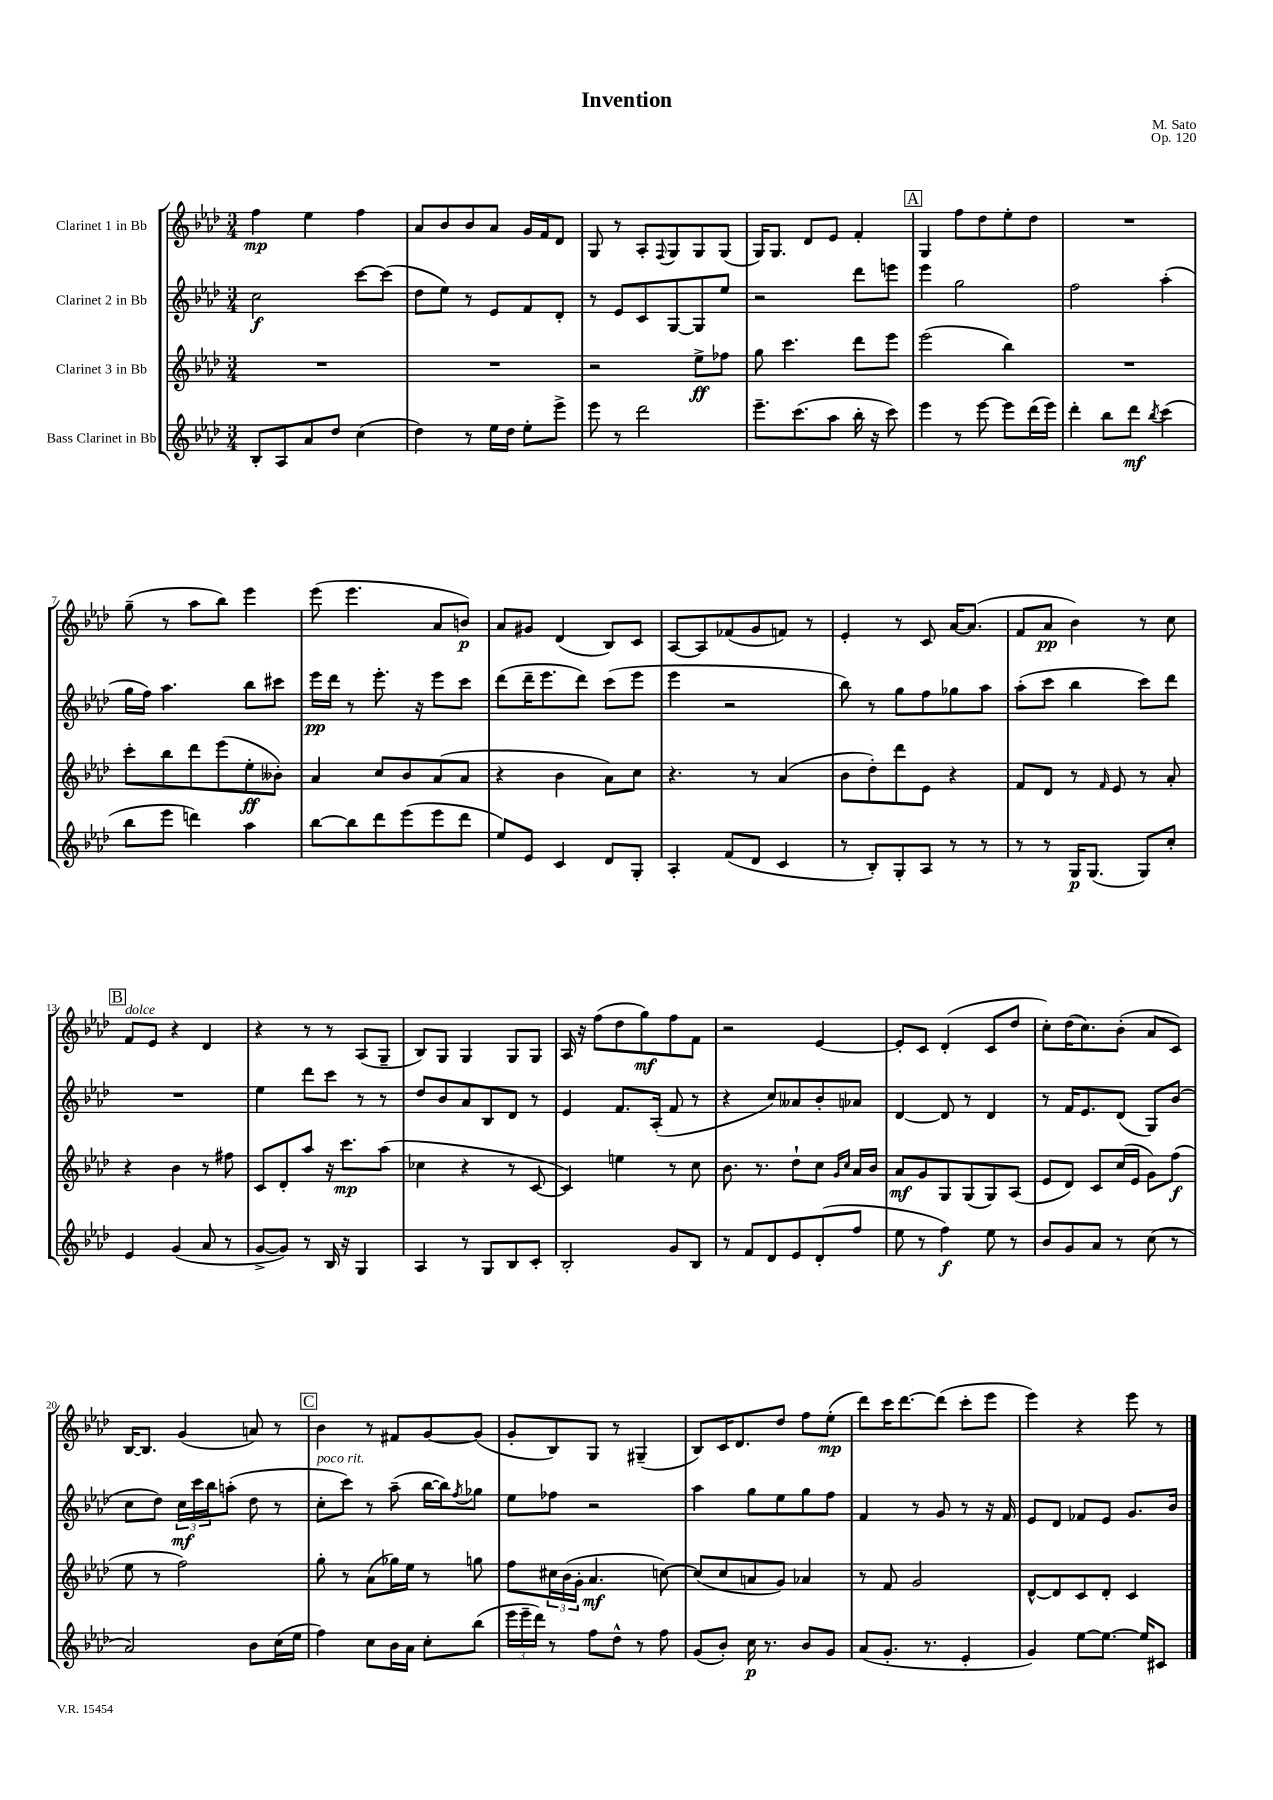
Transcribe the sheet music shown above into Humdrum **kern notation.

**kern	**kern	**kern	**kern
*staff4	*staff3	*staff2	*staff1
*clefG2	*clefG2	*clefG2	*clefG2
*k[b-e-a-d-]	*k[b-e-a-d-]	*k[b-e-a-d-]	*k[b-e-a-d-]
*M3/4	*M3/4	*M3/4	*M3/4
8B-'/L	2.r	2cc\	4ff\
8A-/	.	.	.
8a-/	.	.	4ee-\
8dd-/J	.	.	.
(4cc\	.	[8ccc\L	4ff\
.	.	(8ccc\]J	.
=	=	=	=
4dd-\)	2.r	8dd-\L	8a-/L
.	.	8ee-\J)	8b-/
8r	.	8r	8b-/
16ee-\LL	.	8e-/L	8a-/J
16dd-\JJ	.	.	.
8ee-'\L	.	8f/	16g/LL
.	.	.	16f/J
8eee-^\J	.	8d-'/J	8d-/J
=	=	=	=
8eee-\	2r	8r	8G/
8r	.	8e-/L	8r
2ddd-\	.	8c/	8A-'/L
.	.	.	8qqF/
.	.	[8G/	8G/
.	8ee-^\L	8G/]	8G/
.	8ff-\J	8ee-/J	(8G/J
=	=	=	=
8.eee-~\L	8gg\	2r	16G/LK)
.	.	.	8.G/J
.	4.ccc\	.	.
(8.ccc\	.	.	.
.	.	.	8d-/L
8aa-\J	.	.	8e-/J
16bb-'\	8ddd-\L	8ddd-\L	4f'/
16r	.	.	.
8ccc\)	8eee-\J	8eee\J	.
=	=	=	=
4eee-\	(2eee-\	4eee-\	4G/
8r	.	2gg\	8ff\L
[8eee-\	.	.	8dd-\
8eee-\]L	4bb-\)	.	8ee-'\
(16ddd-\L	.	.	8dd-\J
16eee-\JJ)	.	.	.
=	=	=	=
4ddd-'\	2.r	2ff\	2.r
8bb-\L	.	.	.
8ddd-\J	.	.	.
8qbb-/	.	.	.
(4ccc\	.	(4aa-'\	.
=	=	=	=
8bb-\L	8ccc'\L	16gg\LL	(8gg~\
.	.	16ff\JJ)	.
8eee-\J	8bb-\	4.aa-\	8r
4ddd\)	8ddd-\	.	8aa-\L
.	(8eee-\	.	8bb-\J)
4aa-\	8ee-'\	8bb-\L	4eee-\
.	8b--'\J)	8ccc#\J	.
=	=	=	=
[8bb-\L	4a-/	16eee-\LL	(8eee-\
.	.	16ddd-\JJ	.
8bb-\]	.	8r	4.eee-\
8ddd-\	8cc/L	8.eee-'\	.
(8eee-\	8b-/	.	.
.	.	16r	.
8eee-\	(8a-/	8eee-\L	8a-/L
8ddd-\J	8a-/J	8ccc\J	8b/J)
=	=	=	=
8ee-/L)	4r	(8ddd-\L	8a-/L
8e-/J	.	16ddd-~\K	8g#/J
.	.	8.eee-\	.
4c/	4b-\	.	(4d-/
.	.	8ddd-\J)	.
8d-/L	8a-\L)	(8ccc\L	8B-/L)
8G'/J	8cc\J	8eee-\J	8c/J
=	=	=	=
4A-'/	4.r	4eee-\	[8A-/L
.	.	.	8A-/]
(8f/L	.	2r	(8f-/
8d-/J	8r	.	8g/
4c/	(4a-/	.	8f/J)
.	.	.	8r
=	=	=	=
8r	8b-\L	8bb-\)	4e-'/
8B-'/L)	8dd-'\)	8r	.
8G'/	8ddd-\	8gg\L	8r
8A-/J	8e-\J	8ff\	8c/
8r	4r	8gg-\	[16a-/LK
.	.	.	(8.a-/]J
8r	.	8aa-\J	.
=	=	=	=
8r	8f/L	(8aa-'\L	8f/L
8r	8d-/J	8ccc\J	8a-/J
16G/LK	8r	4bb-\	4b-\)
(8.G/J	.	.	.
.	16qqf/	.	.
.	8e-/	.	.
8G/L)	8r	8ccc\L)	8r
8cc'/J	8a-'/	8ddd-\J	8cc\
=	=	=	=
4e-/	4r	2.r	8f/L
.	.	.	8e-/J
(4g/	4b-\	.	4r
8a-/	8r	.	4d-/
8r	8ff#\	.	.
=	=	=	=
[8g^/L	8c/L	4ee-\	4r
8g/]J)	8d-'/	.	.
8r	8aa-/J	8ddd-\L	8r
16B-/	16r	8ccc\J	8r
16r	8.ccc\L	.	.
4G/	.	8r	(8A-/L
.	(8aa-\J	8r	8G~/J
=	=	=	=
4A-/	4cc-\	8dd-/L	8B-/L)
.	.	8b-/	8G/J
8r	4r	8a-/	4G/
8G/L	.	8B-/	.
8B-/	8r	8d-/J	8G/L
8c'/J	[8c/	8r	8G/J
=	=	=	=
2B-'/	4c/])	4e-/	16A-/
.	.	.	16r
.	.	.	(8ff\L
.	4ee\	8.f/L	8dd-\
.	.	.	8gg\)
.	.	(16A-'/Jk	.
8g/L	8r	8f/	8ff\
8B-/J	8cc\	8r	8f\J
=	=	=	=
8r	8.b-\	4r	2r
8f/L	.	.	.
.	8.r	.	.
8d-/	.	8cc/L)	.
8e-/	8dd-`\L	8a--/	.
(8d-'/	8cc\J	8b-'/	[4e-/
.	16qqg/LL	.	.
.	16qqcc/JJ	.	.
8ff/J	16a-/LL	8a-/J	.
.	16b-/JJ	.	.
=	=	=	=
8ee-\	8a-/L	[4d-/	8e-'/]L
8r	8g/	.	8c/J
4ff\)	8G/	8d-/]	(4d-'/
.	(8G/	8r	.
8ee-\	8G/)	4d-/	8c/L
8r	(8A-/J	.	8dd-/J
=	=	=	=
8b-/L	8e-/L	8r	8cc'\L)
8g/	8d-/J)	16f/LK	(16dd-\K
.	.	8.e-/	8.cc\)
8a-/J	8c/L	.	.
8r	(16cc/L	(8d-/J	(8b-'\J
.	16e-/JJ	.	.
(8cc\	8g\L)	8G/L)	8a-/L
8r	(8ff\J	(8b-/J	8c/J)
=	=	=	=
2a-/)	8ee-\	8cc\L	[16B-/LK
.	.	.	8.B-/]J
.	8r	8dd-\J)	.
.	2ff\)	24cc\LL	(4g/
.	.	24ccc\	.
.	.	24bb-\J	.
.	.	(8aa'\J	.
8b-\L	.	8dd-\	8a/)
(16cc\L	.	8r	8r
16ee-\JJ	.	.	.
=	=	=	=
4ff\)	8gg'\	8cc'\L	4b-\
.	8r	8ccc\J)	.
8cc\L	(8a-\L	8r	8r
16b-\L	16gg-\L)	(8aa-~\	8f#/L
16a-\JJ	16ee-\JJ	.	.
8cc'\L	8r	[16bb-\LL	[8g/
.	.	16bb-\]J)	.
.	.	8qff/	.
(8bb-\J	8gg\	8gg-\J	(8g/]J
=	=	=	=
24eee-\LL	8ff\L	8ee-\L	8g'/L
24eee-~\	.	.	.
24ddd-\JJ)	.	.	.
8r	24cc#\L	8ff-\J	8B-/)
.	(24b-\	.	.
.	24g'\JJ	.	.
8ff\L	4.a-/	2r	8G/J
8dd-^^\J	.	.	8r
8r	.	.	(4G#~/
8ff\	[8cc\)	.	.
=	=	=	=
(8g/L	(8cc/]L	4aa-\	8B-/L)
8b-'/J)	8cc/	.	16c/K
.	.	.	8.d-/
16cc\	8a/	8gg\L	.
8.r	.	.	.
.	8g/J)	8ee-\	8dd-/J
8b-/L	4a-/	8gg\	8ff\L
8g/J	.	8ff\J	(8ee-'\J
=	=	=	=
(8a-/L	8r	4f/	8ddd-\L)
8.g'/J	8f/	.	16ccc\K
.	.	.	[8.ddd-\
.	2g/	8r	.
8.r	.	.	.
.	.	8g/	(8ddd-\]J
4e-'/	.	8r	8ccc'\L
.	.	16r	8eee-\J
.	.	16f/	.
=	=	=	=
4g/)	[8d-^^/L	8e-/L	4eee-\)
.	8d-/]	8d-/J	.
[8ee-\L	8c/	8f-/L	4r
8.ee-\_J	8d-'/J	8e-/J	.
.	4c/	8.g/L	8eee-\
16ee-/]LK	.	.	.
8c#/J	.	.	8r
.	.	16b-/Jk	.
==	==	==	==
*-	*-	*-	*-
